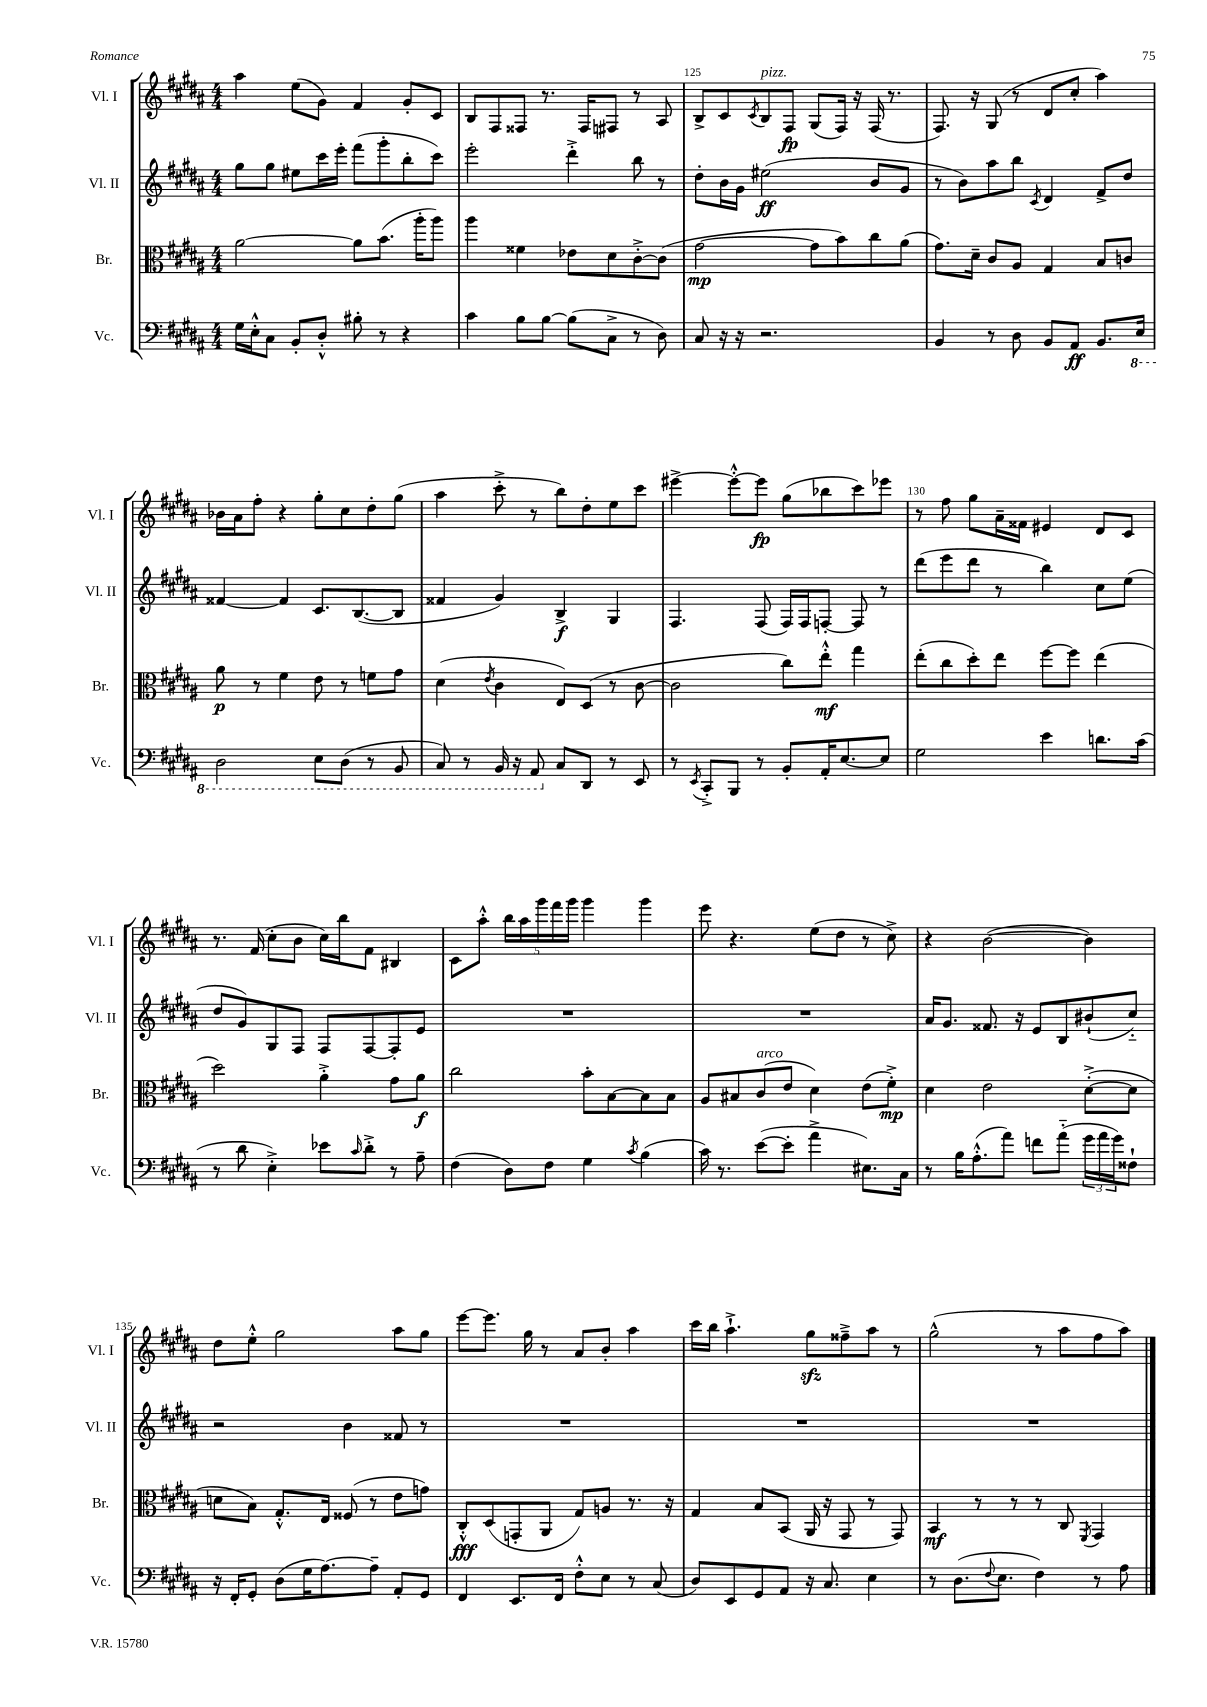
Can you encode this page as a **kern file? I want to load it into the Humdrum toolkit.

**kern	**kern	**kern	**kern
*staff4	*staff3	*staff2	*staff1
*clefF4	*clefC3	*clefG2	*clefG2
*k[f#c#g#d#a#]	*k[f#c#g#d#a#]	*k[f#c#g#d#a#]	*k[f#c#g#d#a#]
*M4/4	*M4/4	*M4/4	*M4/4
16G#	[2a#	8gg#	4aa#
16E'^^	.	.	.
8C#	.	8gg#	.
8BB'	.	8ee#	(8ee
8D#'^^	.	16ccc#	8g#)
.	.	16eee'	.
8B#'	8a#]	(8fff#	4f#
8r	(8.b	8ggg#'	.
4r	.	8bb'	8g#'
.	16aa#'	.	.
.	8aa#)	8ccc#)	8c#
=	=	=	=
4c#	4aa#	2eee'	8B
.	.	.	8F#
8B	4f##	.	8F##
[8B	.	.	8.r
(8B]	8e-	4ddd#'^	.
.	.	.	16F##
8C#^	8d#	.	8F#
8r	[8c#'^	8bb	8r
8D#)	(8c#]	8r	8A#
=	=	=	=
8C#	[2g#	8dd#'	8B^
16r	.	16b	8c#
16r	.	16g#	.
.	.	.	8qc#
2.r	.	(2ee#	8B
.	.	.	8F#
.	8g#]	.	(8G#
.	8b)	.	16F#)
.	.	.	16r
.	8cc#	8b	(16F#
.	.	.	8.r
.	(8a#	8g#	.
=	=	=	=
4BB	8.g#)	8r	8.F#)
.	.	8b)	.
.	16d#~	.	16r
8r	8c#	8aa#	(8G#
8D#	8A#	8bb	8r
.	.	8qc#	.
8BB	4G#	4d#	8d#
8AA#	.	.	8cc#'
8.BB	8B	8f#^	4aa#)
.	8c	8dd#	.
16EE	.	.	.
=	=	=	=
2DD#	8a#	[4f##	16b-
.	.	.	16a#
.	8r	.	8ff#'
.	4f#	4f##]	4r
8EE	8e	8.c#	8gg#'
(8DD#	8r	.	8cc#
.	.	([8.B	.
8r	8f	.	8dd#'
8BBB	8g#	8B]	(8gg#
=	=	=	=
8CC#)	(4d#	4f##	4aa#
8r	.	.	.
.	8qe	.	.
16BBB	4c#	4g#)	8ccc#'^
16r	.	.	.
8AAA#	.	.	8r
8C#	8E)	4B^	8bb)
8DD#	(8D#	.	8dd#'
8r	8r	4G#	8ee
8EE	[8c#	.	8ccc#
=	=	=	=
8r	2c#]	4.F#	[4eee#^
8qEE	.	.	.
8CC#'^	.	.	.
8BBB	.	.	8eee#'^^_
8r	.	(8F#	8eee#]
8BB'	8cc#)	16F#)	(8gg#
.	.	16F#	.
16AA#'	8ee'^^	[8F'	8bb-
[8.E	.	.	.
.	4gg#	8F]	8ccc#)
8E]	.	8r	8eee-
=	=	=	=
2G#	(8ee'	(8ddd#	8r
.	8cc#	8eee	8ff#
.	8dd#')	8ddd#	8gg#
.	8ee	8r	16a#~
.	.	.	16f##
4e	[8ff#	4bb)	4e#
.	8ff#]	.	.
8.d	(4ee	8cc#	8d#
.	.	(8ee	8c#
(16c#	.	.	.
=	=	=	=
8r	2dd#)	8dd#	8.r
8d#	.	8g#)	.
.	.	.	(16f#
4E'^)	.	8G#	8cc#'
.	.	8F#	8b
8e-	4a#'^	8F#	16cc#)
.	.	.	16bb
16qqc#	.	.	.
8d#'^	.	[8F#	8f#
8r	8g#	8F#']	4B#
8A#~	8a#	8e	.
=	=	=	=
(4F#	2cc#	1r	8c#
.	.	.	8aa#'^^
8D#)	.	.	20bb
.	.	.	20aa#
.	.	.	20ggg#
8F#	.	.	.
.	.	.	20fff#
.	.	.	20ggg#
4G#	8b'	.	4ggg#
.	[8B	.	.
8qc#	.	.	.
(4B	8B]	.	4ggg#
.	8B	.	.
=	=	=	=
16c#)	8A#	1r	8eee
8.r	.	.	.
.	8B#	.	4.r
([8e	(8c#	.	.
8e']	8e	.	.
4a#^	4d#)	.	(8ee
.	.	.	8dd#
8.E#)	(8e	.	8r
.	8f#'^)	.	8cc#^)
16C#	.	.	.
=	=	=	=
8r	4d#	16a#	4r
.	.	8.g#	.
16B	.	.	.
(8.A#'^^	.	.	.
.	2e	8.f##	([2b
8a#)	.	.	.
.	.	16r	.
8f	.	8e	.
(8a#'~	.	8B	.
24g#	([8d#'^	(8b#`	4b])
24a#	.	.	.
24g#)	.	.	.
8F##`	8d#]	8cc#'~)	.
=	=	=	=
16r	8d	2r	8dd#
16FF#'	.	.	.
8GG#'	8B)	.	8ee'^^
(8D#	8.G#'^^	.	2gg#
16G#	.	.	.
[8.A#)	16E	.	.
.	(8F##	4b	.
8A#~]	8r	.	.
8AA#'	8e	8f##	8aa#
8GG#	8g)	8r	8gg#
=	=	=	=
4FF#	8C#'^^	1r	[8eee
.	(8D#	.	8.eee]
8.EE	8GG'	.	.
.	.	.	16gg#
.	8AA#	.	8r
16FF#	.	.	.
8F#'^^	8G#)	.	8a#
8E	8A	.	8b'
8r	8.r	.	4aa#
(8C#	.	.	.
.	16r	.	.
=	=	=	=
8D#)	4G#	1r	16ccc#
.	.	.	16bb
8EE	.	.	4.aa#`^
8GG#	8B	.	.
8AA#	(8BB	.	.
16r	16AA#	.	8gg#
8.C#	16r	.	.
.	8GG#	.	8ff##~^
4E	8r	.	8aa#
.	8GG#)	.	8r
=	=	=	=
8r	4BB	1r	(2gg#^^
(8.D#	.	.	.
.	8r	.	.
8qqF#	.	.	.
8.E	.	.	.
.	8r	.	.
4F#)	8r	.	8r
.	8C#	.	8aa#
.	8qFF#	.	.
8r	4GG#	.	8ff#
8A#	.	.	8aa#)
==	==	==	==
*-	*-	*-	*-
